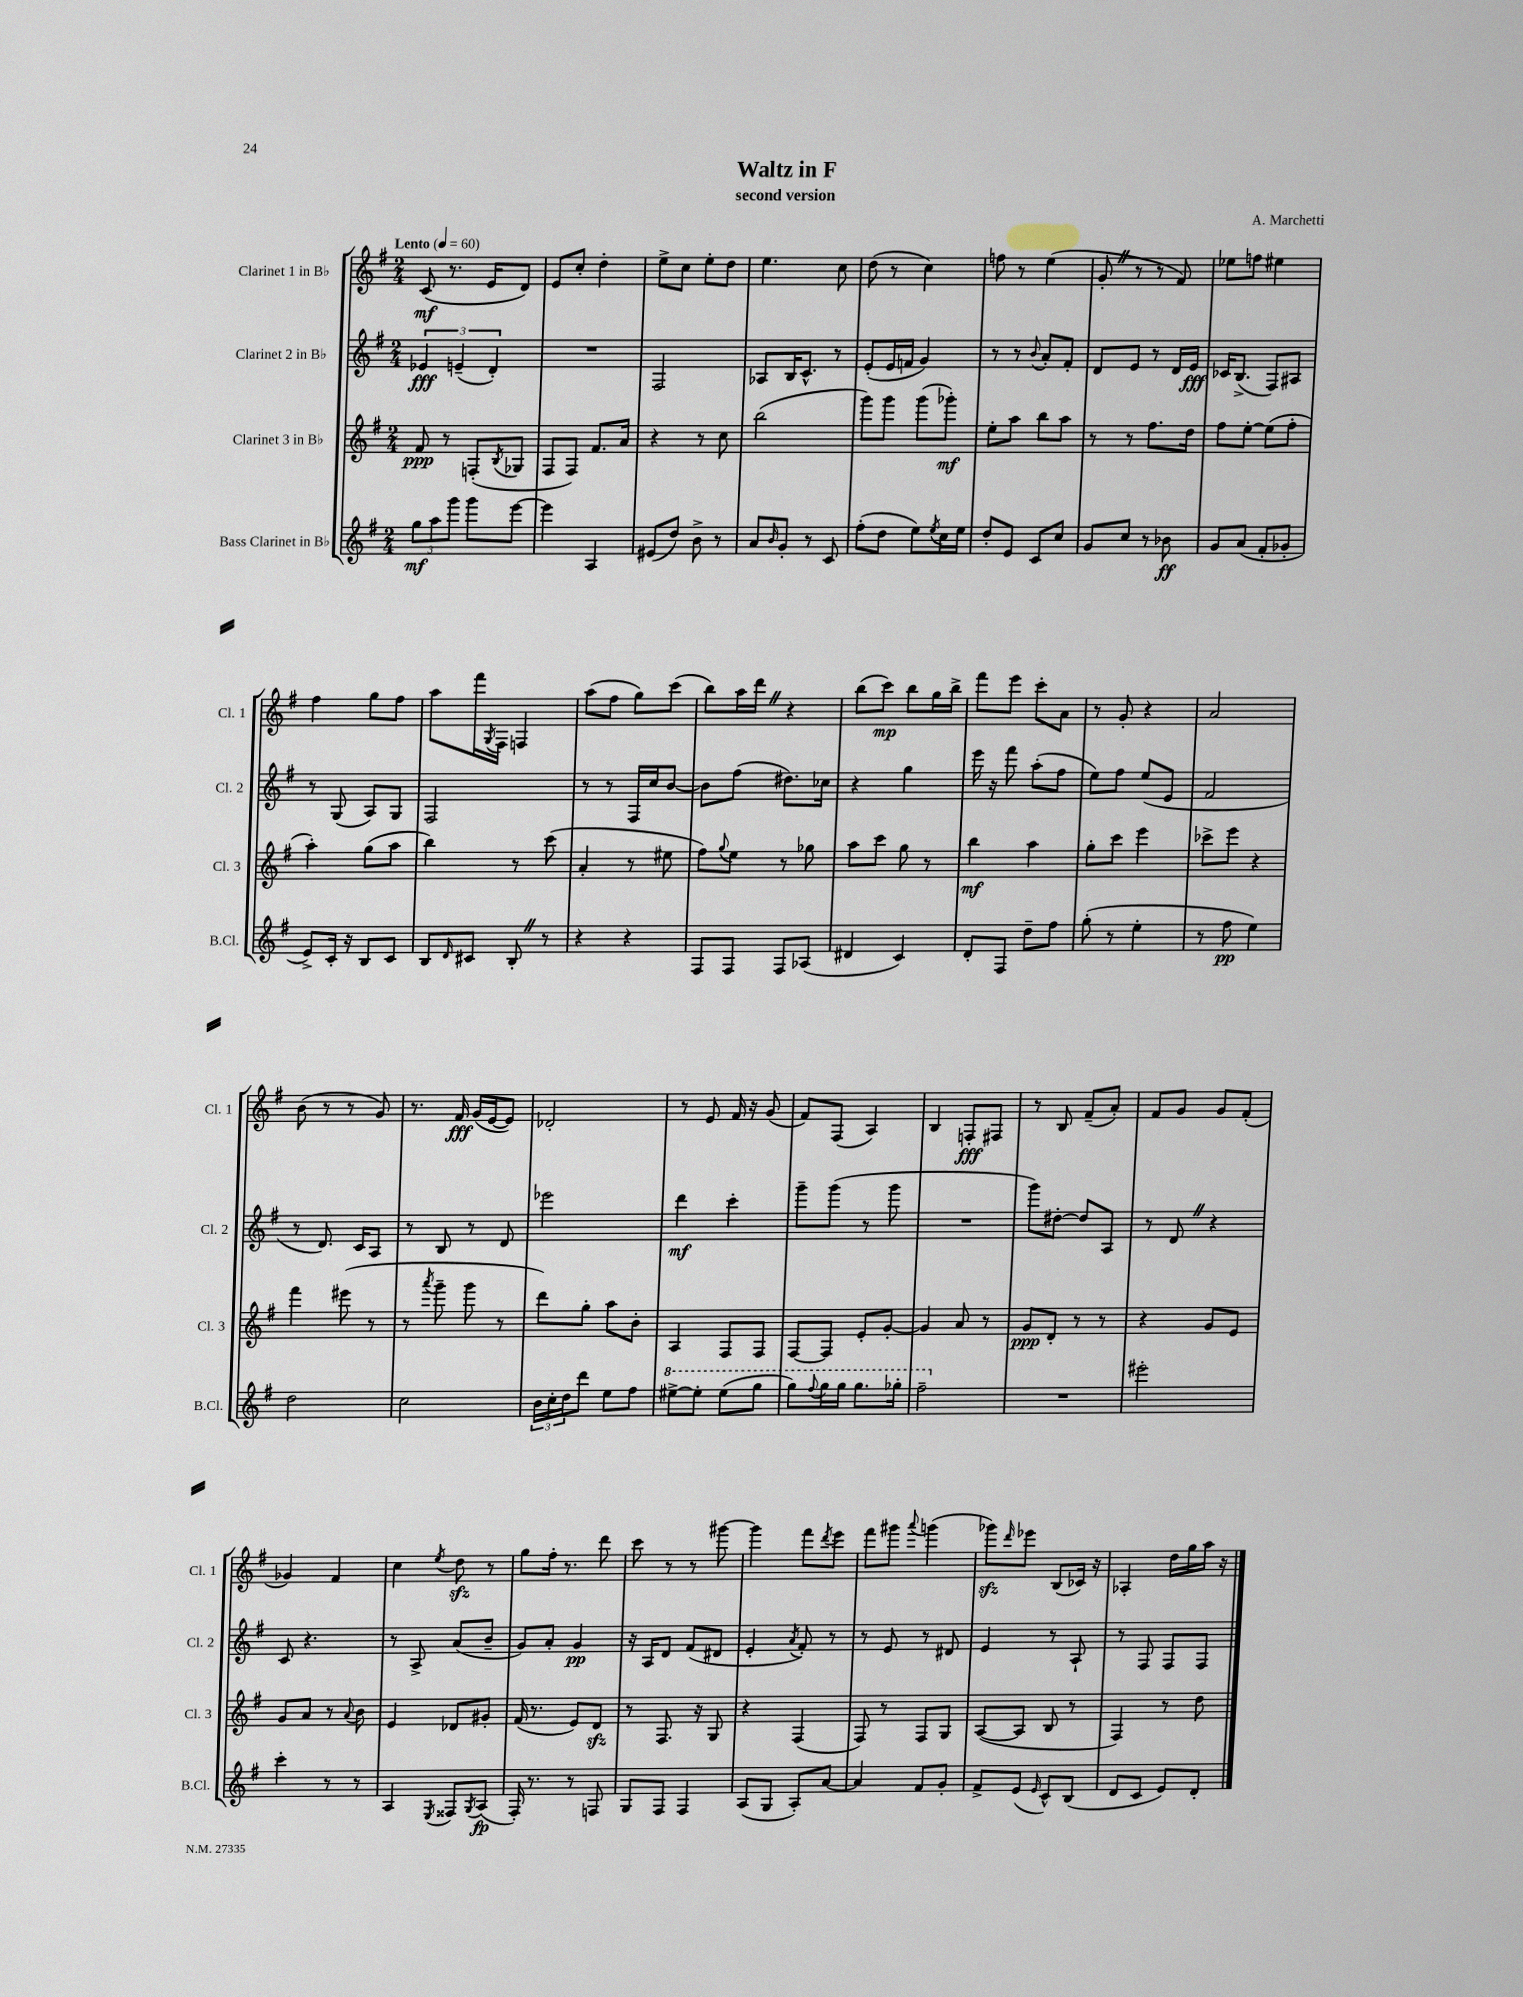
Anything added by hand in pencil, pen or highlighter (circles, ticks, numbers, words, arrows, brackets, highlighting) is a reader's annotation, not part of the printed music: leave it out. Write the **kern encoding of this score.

**kern	**kern	**kern	**kern
*staff4	*staff3	*staff2	*staff1
*clefG2	*clefG2	*clefG2	*clefG2
*k[f#]	*k[f#]	*k[f#]	*k[f#]
*M2/4	*M2/4	*M2/4	*M2/4
*MM60	*MM60	*MM60	*MM60
12gg\L	8f#/	6e-/	(8c/
12aa\	.	.	.
.	8r	.	8.r
12ggg\J	.	(6e~/	.
8ggg\L	(8F'/L	.	.
.	.	.	16e/LK
.	.	6d'/)	.
.	8qB/	.	.
[8eee\J	8G-/J	.	8d/J)
=	=	=	=
4eee\]	8F#/L	2r	8e/L
.	8F#/J)	.	8cc'/J
4A/	8.f#/L	.	4dd'\
.	16a/Jk	.	.
=	=	=	=
(8e#/L	4r	2F#/	8ee^\L
8dd/J)	.	.	8cc\J
8b^\	8r	.	8ee'\L
8r	8cc\	.	8dd\J
=	=	=	=
8a/L	(2bb\	8A-/L	4.ee\
16qqb/	.	.	.
8g'/J	.	16B/K	.
.	.	8.c^^/J	.
8r	.	.	.
8c/	.	8r	8cc\
=	=	=	=
(8ff#'\L	8ggg\L)	(8e'/L	(8dd\
8dd\J	8ggg\J	16e/L	8r
.	.	16f/JJ	.
8ee\L)	(8ggg\L	4g/)	4cc\)
8qee/	.	.	.
16cc\L	8ggg-'\J)	.	.
16ee\JJ	.	.	.
=	=	=	=
8dd'/L	8ee'\L	8r	8ff\
8e/J	8aa\J	8r	8r
.	.	8qqb/	.
8c/L	8bb\L	8a'/L	(4ee\
8cc/J	8aa\J	8f#'/J	.
=	=	=	=
8g/L	8r	8d/L	8g'/
8cc/J	8r	8e/J	8r
8r	8.ff#\L	8r	8r
8b-\	.	16d/LL	8f#/)
.	16dd\Jk	16e/JJ	.
=	=	=	=
8g/L	8ff#\L	16c-/LK	8ee-\L
.	.	(8.B^/J	.
(8a/J	[8ee'\J	.	8ff\J
8f#'/L	(8ee\]L	8F#/L)	4ee#\
8g-'/J	8ff#'\J	8A#/J	.
=	=	=	=
8e^/L)	4aa'\)	8r	4ff#\
16c'/Jk	.	(8G/	.
16r	.	.	.
8B/L	(8gg\L	8A/L)	8gg\L
8c/J	8aa\J	8G/J	8ff#\J
=	=	=	=
8B/L	4bb\)	2F#/	8aa\L
16qqd/	.	.	.
8c#/J	.	.	16fff#\L
.	.	.	8qG/
.	.	.	16F#\JJ
8B'/	8r	.	4F/
8r	(8ccc\	.	.
=	=	=	=
4r	4a'/	8r	(8aa\L
.	.	8r	8ff#\J
4r	8r	16F#/LL	8gg\L)
.	.	16cc/J	.
.	8ee#\	[8b/J	(8ccc\J
=	=	=	=
8F#/L	8ff#\L)	8b\]L	8bb\L)
.	8qqgg/	.	.
8F#/J	8ee\J	(8ff#\J	16aa\L
.	.	.	16ddd\JJ
8F#/L	8r	8.dd#\L)	4r
(8A-/J	8gg-\	.	.
.	.	16cc-\Jk	.
=	=	=	=
4d#/	8aa\L	4r	(8bb\L
.	8ccc\J	.	8ccc\J)
4c/)	8gg\	4gg\	8bb\L
.	8r	.	16gg\L
.	.	.	16bb^\JJ
=	=	=	=
8d'/L	4bb\	16eee\	8fff#\L
.	.	16r	.
8F#/J	.	8fff#\	8eee\J
8dd~\L	4aa\	(8aa'\L	8ccc'\L
8ff#\J	.	8ff#\J	8a\J
=	=	=	=
(8gg'\	8gg'\L	8ee\L)	8r
8r	8ccc\J	8ff#\J	8g'/
4ee'\	4eee\	(8ee/L	4r
.	.	8e/J	.
=	=	=	=
8r	8ccc-^\L	2f#/	2a/
8ff#\	8eee\J	.	.
4ee\)	4r	.	.
=	=	=	=
2dd\	4fff#\	8r	(8b\
.	.	8.d/)	8r
.	(8eee#\	.	8r
.	.	16c/LK	.
.	8r	8A/J	8g/)
=	=	=	=
2cc\	8r	8r	8.r
.	8qaaa/	.	.
.	8ggg~\	8B/	.
.	.	.	16f#/
.	8ggg\	8r	(16g/LL
.	.	.	[16e/J
.	8r	8d/	8e/]J)
=	=	=	=
24b\LL	8ddd\L)	2eee-\	2d-'/
24cc'\	.	.	.
24dd\J	.	.	.
8ddd\J	8gg'\J	.	.
8ee\L	8aa\L	.	.
8ff#\J	8b'\J	.	.
=	=	=	=
[8eee#^\L	4A/	4ddd\	8r
8eee#'\]J	.	.	8e/
(8eee#\L	8F#/L	4ccc'\	16f#/
.	.	.	16r
8ggg\J	8F#/J	.	(8g/
=	=	=	=
8ggg\L)	[8F#/L	8ggg~\L	8f#/L)
8qqfff#/	.	.	.
16ggg\L	8F#/]J	(8ggg\J	(8F#/J
16ggg\JJ	.	.	.
8.ggg\L	8e'/L	8r	4A/)
.	[8g'/J	8ggg\	.
16ggg-'\Jk	.	.	.
=	=	=	=
2fff#~\	4g/]	2r	4B/
.	8a/	.	8F'/L
.	8r	.	8F#/J
=	=	=	=
2r	8g/L	8ggg\L)	8r
.	8d'/J	[8dd#'\J	8B/
.	8r	8dd#/]L	(8f#~/L
.	8r	8A/J	8a'/J)
=	=	=	=
2eee#'\	4r	8r	8f#/L
.	.	8d/	8g/J
.	8g/L	4r	8g/L
.	8e/J	.	(8f#'/J
=	=	=	=
4ccc'\	8g/L	8c/	4g-/)
.	8a/J	4.r	.
8r	8r	.	4f#/
.	8qqa/	.	.
8r	8b\	.	.
=	=	=	=
4A/	4e/	8r	4cc\
.	.	8A^/	.
8qE/	.	.	8qee/
8F##/L	8d-/L	(8a/L	8dd\
8qG/	.	.	.
(8A/J	8g#'/J	8b~/J	8r
=	=	=	=
16F#'/)	(16f#/	8g/L)	8gg\L
8.r	8.r	.	.
.	.	8a'/J	16ff#'\Jk
.	.	.	8.r
8r	8e/L)	4g/	.
8F/	8d/J	.	8ddd\
=	=	=	=
8G/L	8r	16r	8ccc\
.	.	16A/LK	.
8F#/J	8.F#/	8d/J	8r
4F#/	.	(8f#/L	8r
.	16r	.	.
.	8G/	8d#/J	[8ggg#\
=	=	=	=
(8A/L	4r	4e'/	4ggg#\]
8G/J	.	.	.
.	.	8qa/	.
8A'/L)	(4F#/	8f#'/)	8fff#\L
.	.	.	8qddd/
[8a/J	.	8r	8eee\J
=	=	=	=
4a/]	8F#/)	8r	8fff#\L
.	8r	8e/	8ggg#\J
.	.	.	8qqaaa/
8f#/L	8F#/L	8r	(4ggg\
8g'/J	8G/J	8d#/	.
=	=	=	=
8f#^/L	([8A/L	4e/	8ggg-\L)
.	.	.	16qqddd/
(8e/J	8A/]J	.	8eee-\J
16qqe/	.	.	.
8c^^/L)	8B/	8r	(8B/L
(8B/J	8r	8A`/	16c-/Jk)
.	.	.	16r
=	=	=	=
8d/L	4F#/)	8r	4A-'/
8c/J	.	8F#/	.
8e/L)	8r	8F#/L	16dd\LL
.	.	.	16gg\
8d'/J	8dd\	8F#/J	16aa\JJ
.	.	.	16r
==	==	==	==
*-	*-	*-	*-
